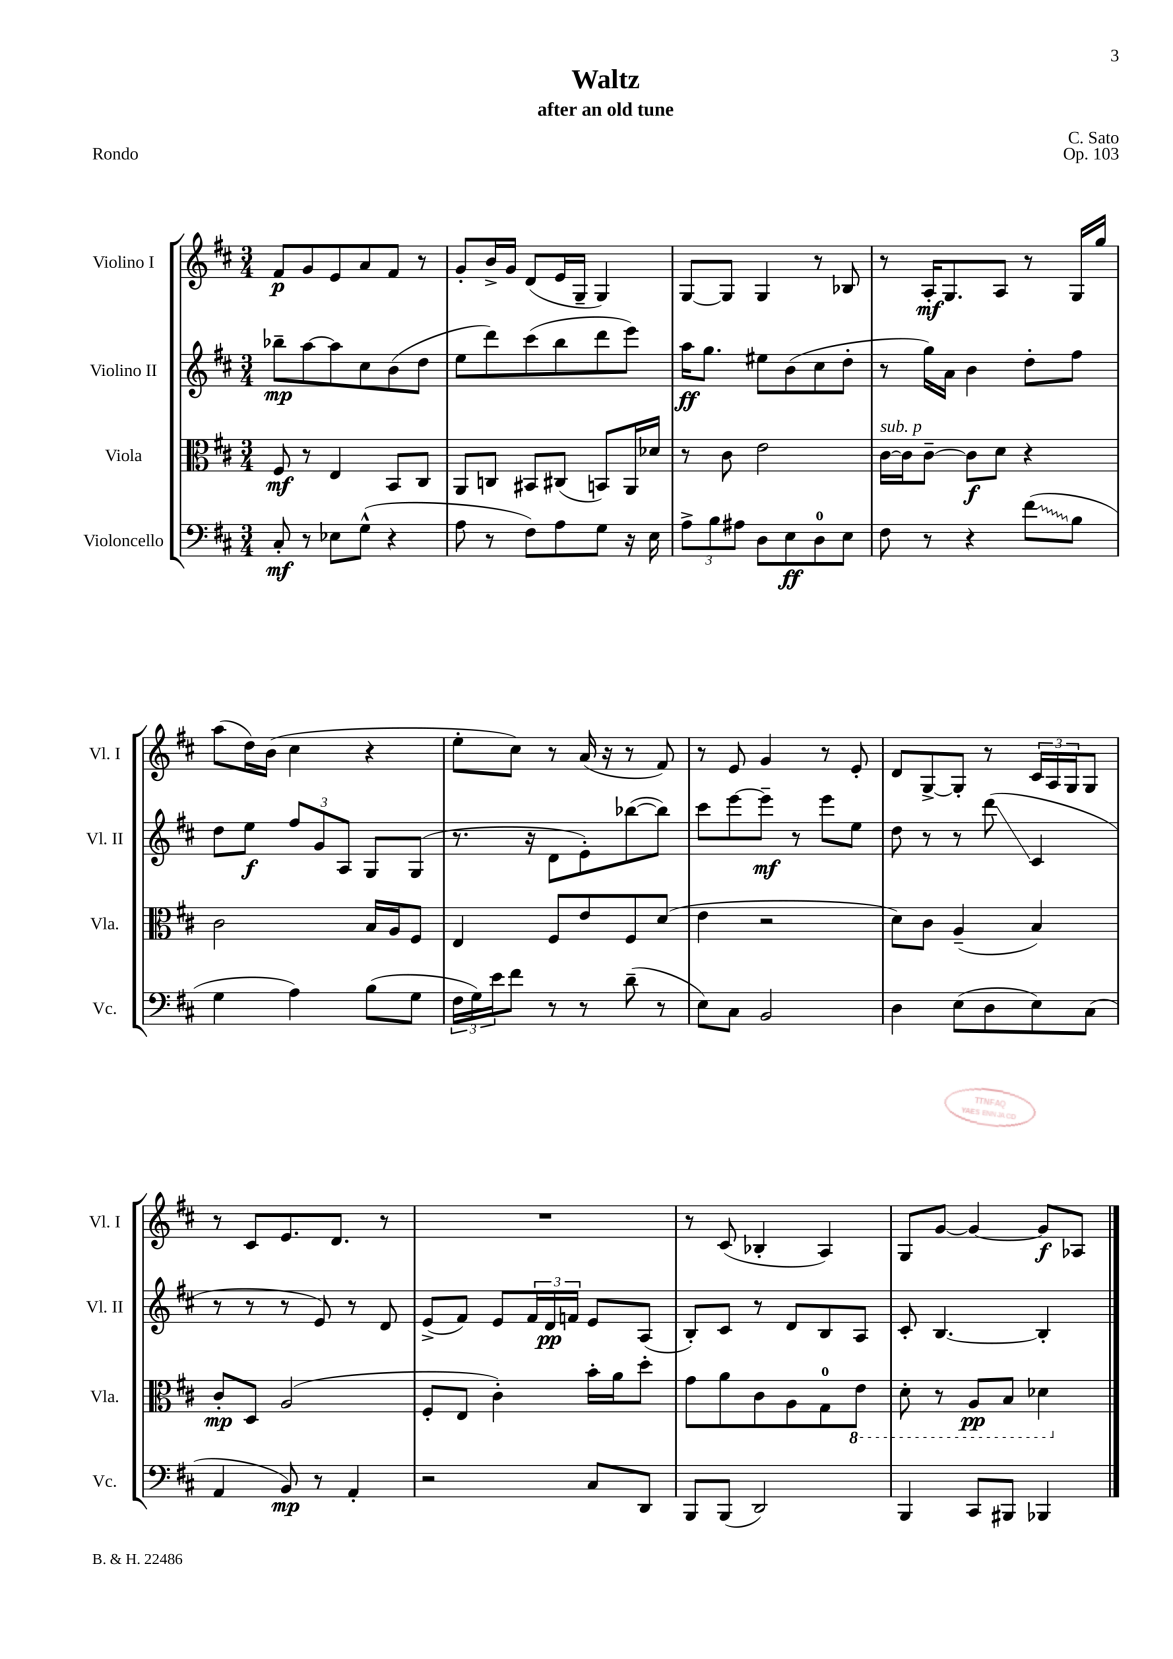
\header { title = "Waltz" composer = "C. Sato" subtitle = "after an old tune" opus = "Op. 103" piece = "Rondo" }
<<
\new StaffGroup <<
\new Staff = "s0" \with { instrumentName = "Violino I" shortInstrumentName = "Vl. I" } {
    \clef treble \key d \major \numericTimeSignature \time 3/4
    fis'8\p g'8 e'8 a'8 fis'8 r8 |
    g'8-. b'16-> g'16 d'8( e'16 g16-- g4) |
    g8~ g8 g4 r8 bes8 |
    r8 a16-.\mf g8. a8 r8 g16 g''16 |
    a''8( d''16) b'16( cis''4 r4 |
    e''8-. cis''8) r8 a'16( r16 r8 fis'8) |
    r8 e'8 g'4 r8 e'8-. |
    d'8 g8~-> g8-. r8 \tuplet 3/2 { cis'16 a16 g16 } g8 |
    r8 cis'8 e'8. d'8. r8 |
    R2. |
    r8 cis'8( bes4-. a4) |
    g8 g'8~ g'4~ g'8\f aes8 \bar "|." |
}
\new Staff = "s1" \with { instrumentName = "Violino II" shortInstrumentName = "Vl. II" } {
    \clef treble \key d \major \numericTimeSignature \time 3/4
    bes''8--\mp a''8~ a''8 cis''8 b'8( d''8 |
    e''8 d'''8) cis'''8( b''8 d'''8 e'''8) |
    a''16\ff g''8. eis''8 b'8( cis''8 d''8-. |
    r8 g''16) a'16 b'4 d''8-. fis''8 |
    d''8 e''8\f \tuplet 3/2 { fis''8 g'8 a8 } g8 g8( |
    r8. r16 d'8 e'8-.) bes''8~( bes''8) |
    cis'''8 e'''8~ e'''8--\mf r8 e'''8 e''8 |
    d''8 r8 r8 d'''8\glissando( cis'4 |
    r8 r8 r8 e'8) r8 d'8 |
    e'8->( fis'8) e'8 \tuplet 3/2 { fis'16 d'16\pp f'16 } e'8 a8( |
    b8-.) cis'8 r8 d'8 b8 a8 |
    cis'8-. b4.~ b4-. \bar "|." |
}
\new Staff = "s2" \with { instrumentName = "Viola" shortInstrumentName = "Vla." } {
    \clef alto \key d \major \numericTimeSignature \time 3/4
    fis8\mf r8 e4 b,8 cis8 |
    a,8 c8 bis,8 cis8( b,8) a,16 des'16 |
    r8 cis'8 e'2 |
    cis'16~^\markup { \italic "sub. p" } cis'16 cis'8~-- cis'8\f d'8 r4 |
    cis'2 b16 a16 fis8 |
    e4 fis8 e'8 fis8 d'8( |
    e'4 r2 |
    d'8) cis'8 a4--( b4) |
    cis'8-.\mp d8 a2( |
    fis8-. e8 cis'4-.) b'16-. a'16 d''8-. |
    g'8 a'8 cis'8 a8 g8-0 \ottava #-1 e8 |
    d8-. r8 a,8\pp b,8 des4 \ottava #0 \bar "|." |
}
\new Staff = "s3" \with { instrumentName = "Violoncello" shortInstrumentName = "Vc." } {
    \clef bass \key d \major \numericTimeSignature \time 3/4
    cis8-.\mf r8 ees8 g8-^( r4 |
    a8 r8 fis8) a8 g8 r16 e16 |
    \tuplet 3/2 { a8-> b8 ais8 } d8 e8\ff d8-0 e8 |
    fis8 r8 r4 \once \override Glissando.style = #'zigzag fis'8\glissando( b8 |
    g4 a4) b8( g8 |
    \tuplet 3/2 { fis16 g16) e'16 } fis'8 r8 r8 d'8--( r8 |
    e8) cis8 b,2 |
    d4 e8( d8 e8) cis8( |
    a,4 b,8\mp) r8 a,4-. |
    r2 cis8 d,8 |
    b,,8 b,,8( d,2) |
    b,,4 cis,8 bis,,8 bes,,4 \bar "|." |
}
>>
>>
\layout { \context { \Score \remove "Bar_number_engraver" } }
